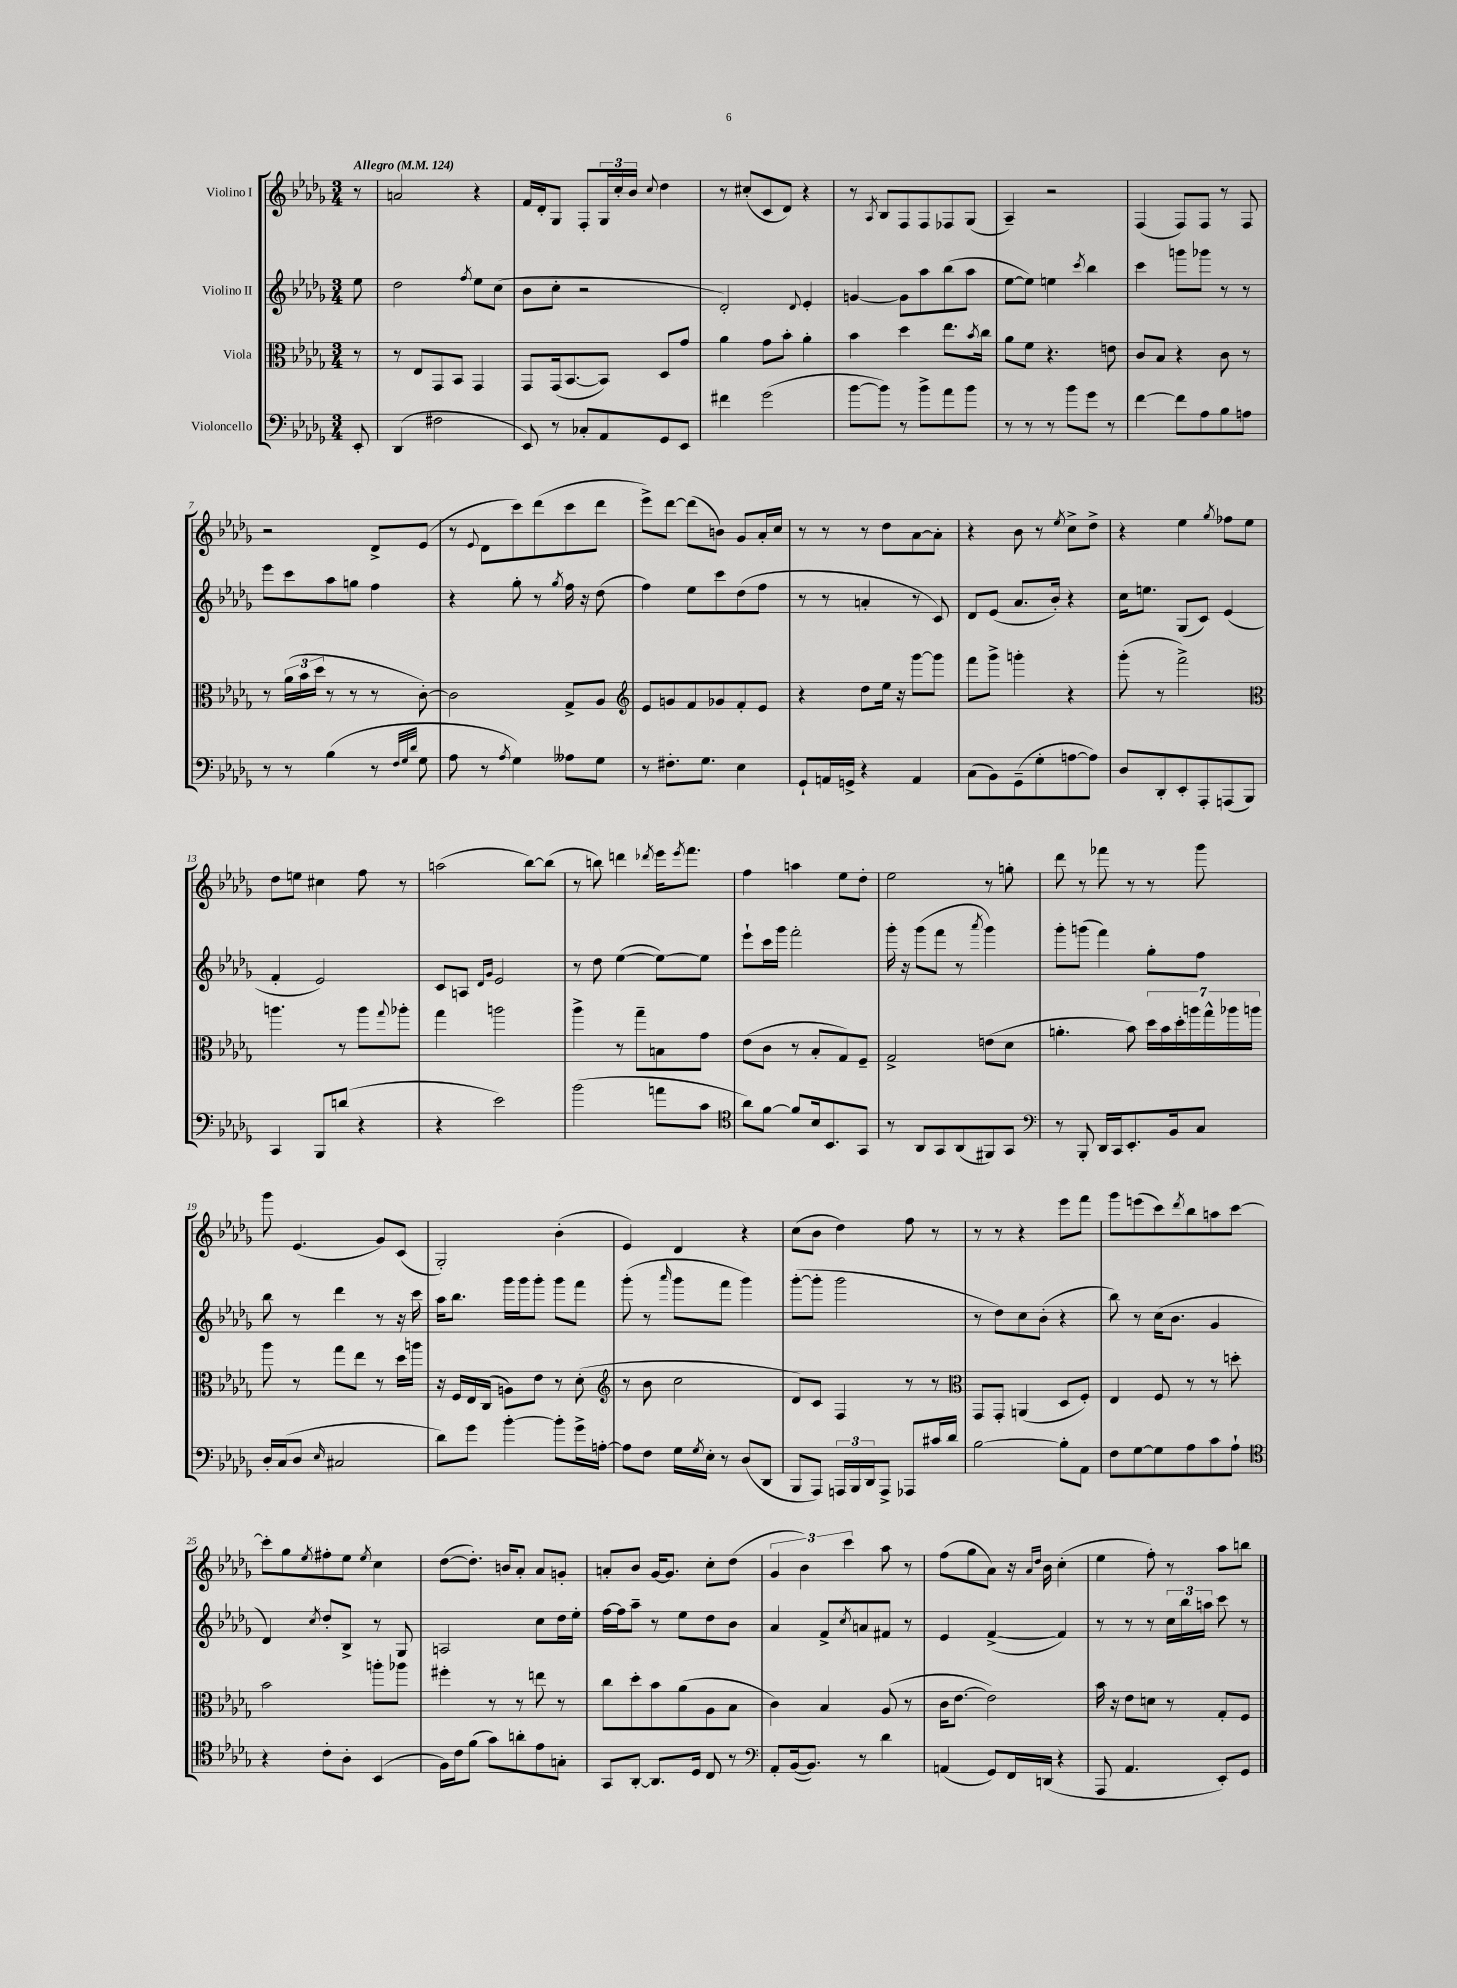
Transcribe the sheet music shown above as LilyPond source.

<<
\new StaffGroup <<
\new Staff = "s0" \with { instrumentName = "Violino I" } {
    \clef treble \key des \major \numericTimeSignature \time 3/4 \partial 8 \tempo "Allegro" 4 = 124
    r8 |
    a'2 r4 |
    f'16 des'16-. ges8 f8-. \tuplet 3/2 { ges16 c''16-. bes'16 } \appoggiatura { c''8 } des''4 |
    r8 cis''8-.( c'8 des'8) r4 |
    r8 \acciaccatura { aes8 } bes8 f8 f8 fes8 ges8( |
    aes4--) r2 |
    f4( f8) f8 r8 f8 |
    r2 des'8-> ees'8( |
    r8 \appoggiatura { ees'8 } des'8 c'''8) des'''8( c'''8 des'''8 |
    ees'''8->) des'''8~ des'''8( b'8) ges'8 aes'16-. c''16 |
    r8 r8 r8 des''8 aes'8~ aes'8-. |
    r4 bes'8 r8 \acciaccatura { ees''8 } c''8-> des''8-> |
    r4 ees''4 \acciaccatura { ges''8 } fes''8 ees''8 |
    des''8 e''8 cis''4 f''8 r8 |
    a''2( bes''8~) bes''8( |
    r8 b''8) d'''4 \acciaccatura { des'''8 } ees'''16 \acciaccatura { ees'''8 } f'''8. |
    f''4 a''4 ees''8 des''8-. |
    ees''2 r8 g''8-. |
    des'''8 r8 fes'''8 r8 r8 ges'''8 |
    ges'''8 ees'4.( ges'8) c'8( |
    ges2-.) bes'4-.( |
    ees'4) des'4 r4 |
    c''8( bes'8 des''4) f''8 r8 |
    r8 r8 r4 ees'''8 f'''8 |
    ges'''8 e'''8( c'''8) \acciaccatura { des'''8 } bes''8 a''8 c'''8~ |
    c'''8-. ges''8 \acciaccatura { ees''8 } fis''8-. ees''8 \acciaccatura { ees''8 } c''4 |
    des''8~( des''8.-.) b'16 aes'8-. aes'8 g'8-. |
    a'8-. bes'8 ges'16~ ges'8. c''8-. des''8( |
    \tuplet 3/2 { ges'4 bes'4) c'''4 } aes''8 r8 |
    f''8( ges''8 aes'8) r16 \grace { aes'16 des''16 } bes'16 c''4-.( |
    ees''4 f''8-.) r8 aes''8 b''8 \bar "|." |
}
\new Staff = "s1" \with { instrumentName = "Violino II" } {
    \clef treble \key des \major \numericTimeSignature \time 3/4 \partial 8
    ees''8 |
    des''2 \acciaccatura { f''8 } ees''8 c''8( |
    bes'8 c''8-. r2 |
    des'2-.) \appoggiatura { des'8 } ees'4-. |
    g'4~ g'8 aes''8 bes''8( aes''8 |
    ees''8~ ees''8) e''4 \acciaccatura { c'''8 } bes''4 |
    c'''4 g'''8 ges'''8 r8 r8 |
    ees'''8 c'''8 aes''8 g''8 f''4 |
    r4 ges''8-. r8 \acciaccatura { ges''8 } f''16 r16 des''8( |
    f''4) ees''8 c'''8 des''8( f''8 |
    r8 r8 a'4-. r8 c'8) |
    des'8 ees'8( aes'8. bes'16-.) r4 |
    c''16 e''8. ges8( c'8) ees'4( |
    f'4-. ees'2) |
    c'8 a8 \grace { des'16 ges'16 } ees'2 |
    r8 des''8 ees''4~( ees''8~) ees''8 |
    ees'''8-! c'''16 ges'''16 f'''2-. |
    ges'''16-. r16 ges'''8( f'''8 r8 \acciaccatura { aes'''8 } ges'''4) |
    ges'''8-. g'''8( f'''4) ges''8-. f''8 |
    bes''8 r8 des'''4 r8 r16 c'''16 |
    aes''16 bes''8. ges'''16 ges'''16 ges'''8-. ges'''8 f'''8 |
    ges'''8-.( r8 \grace { aes'''16 } ges'''8 f'''8 ges'''4) |
    ges'''8~-.( ges'''8-. ges'''2 |
    r8 des''8) c''8 bes'8-.( r4 |
    bes''8) r8 c''16( bes'8. ges'4 |
    des'4) \acciaccatura { c''8 } des''8-. bes8-> r8 ges8 |
    a2 c''8 des''16 ees''16-. |
    f''16~ f''16 aes''8-- r8 ees''8 des''8 bes'8 |
    aes'4 f'8-> \acciaccatura { c''8 } a'8 fis'8 r8 |
    ees'4 f'4~->( f'4) |
    r8 r8 r8 \tuplet 3/2 { c''16 bes''16 a''16 } c'''8 r8 \bar "|." |
}
\new Staff = "s2" \with { instrumentName = "Viola" } {
    \clef alto \key des \major \numericTimeSignature \time 3/4 \partial 8
    r8 |
    r8 ees8 ges,8 bes,8 ges,4 |
    ges,8 ges,16( bes,8.~ bes,8) des8 ges'8 |
    aes'4 ges'8 bes'8-. aes'4-. |
    bes'4 des''4 ees''8. \acciaccatura { bes'8 } c''16 |
    aes'8 f'8 r4. e'8 |
    c'8 bes8 r4 c'8 r8 |
    r8 \tuplet 3/2 { aes'16( bes'16 des''16 } r8 r8 r8 c'8~-.) |
    c'2 ges8-> aes8 |
    \clef treble ees'8 g'8 f'8 ges'8 f'8-. ees'8 |
    r4 des''8 ees''16 r16 ges'''8~ ges'''8 |
    f'''8 ges'''8-> g'''4-. r4 |
    ges'''8-.( r8 f'''2->) |
    \clef alto a''4. r8 a''8 \appoggiatura { ges''8 } aes''8-. |
    ges''4 a''2 |
    aes''4-> r8 ges''8-- b8 ges'8 |
    ees'8( c'8 r8 bes8-. ges8) f8-- |
    ges2-> e'8( des'8 |
    a'4.-. bes'8) \tuplet 7/4 { des''16 bes'16 des''16-. a''16 ges''16-^ aes''16 a''16 } |
    aes''8 r8 ges''8 ees''8 r8 des''16 a''16 |
    r16 f16 ees16 c16( a8) ees'8 r8 des'8-.( |
    \clef treble r8 bes'8 c''2 |
    des'8) c'8 f4 r8 r8 |
    \clef alto ges,8 ges,8-. a,4( des8 f8-.) |
    ees4 f8 r8 r8 d''8-. |
    bes'2 a''8-. aes''8 |
    fis''4-. r8 r8 e''8 r8 |
    c''8 des''8-. bes'8 aes'8( aes8 bes8 |
    c'4) bes4 aes8( r8 |
    c'16 ees'8.~ ees'2) |
    bes'16 r16 ees'8 d'8 r8 ges8-. f8 \bar "|." |
}
\new Staff = "s3" \with { instrumentName = "Violoncello" } {
    \clef bass \key des \major \numericTimeSignature \time 3/4 \partial 8
    ees,8-. |
    des,4( fis2 |
    ees,8) r8 ces8-. aes,8 ges,8 ees,8 |
    fis'4 ges'2( |
    bes'8~ bes'8) r8 bes'8-> aes'8 bes'8 |
    r8 r8 r8 bes'8 ges'8 r8 |
    f'4~ f'8 aes8 bes8 a8 |
    r8 r8 bes4( r8 \grace { f32 ges32 des'32 } ges8 |
    aes8 r8 \acciaccatura { aes8 } ges4) aeses8 ges8 |
    r8 fis8.-. ges8. ees4 |
    ges,8-! a,16 g,16-> r4 a,4 |
    c8( bes,8) ges,8--( ges8-. a8~ a8) |
    des8 des,8-. ees,8-. aes,,8-. a,,8( bes,,8) |
    c,4 bes,,8 d'8( r4 |
    r4 ees'2) |
    bes'2( a'8 c'8 |
    \clef tenor aes'8) f'8~ f'8 bes16 bes,8. ges,8 |
    r8 aes,8 ges,8 aes,8( fis,8) ges,8 |
    \clef bass r8 bes,,8-. des,16 c,16 ees,8.-. bes,16 c8 |
    des16-. c16( des8 \grace { ees16 } cis2 |
    des'8) ges'8 bes'4~-. bes'8-. ges'16-> a16~-. |
    a8 f8 ges16 \acciaccatura { ges8 } ees16-. r8 des8( des,8 |
    bes,,8 aes,,8) \tuplet 3/2 { a,,16 bes,,16 des,16 } a,,8-> aes,,8 cis'16 des'16 |
    bes2~ bes8-. aes,8 |
    f8 ges8~ ges8 aes8 c'8 aes8-! |
    \clef tenor r4 c'8-. aes8-. bes,4( |
    f16) c'16 f'8( ges'8) a'8-. ees'8 g8-. |
    ges,8 aes,8~-. aes,8. des16 c8 r8 |
    \clef bass aes,8-. bes,16~( bes,8.) r8 des'4 |
    a,4( ges,8) f,16 d,16( r4 |
    aes,,8 aes,4. ees,8-.) ges,8 \bar "|." |
}
>>
>>
